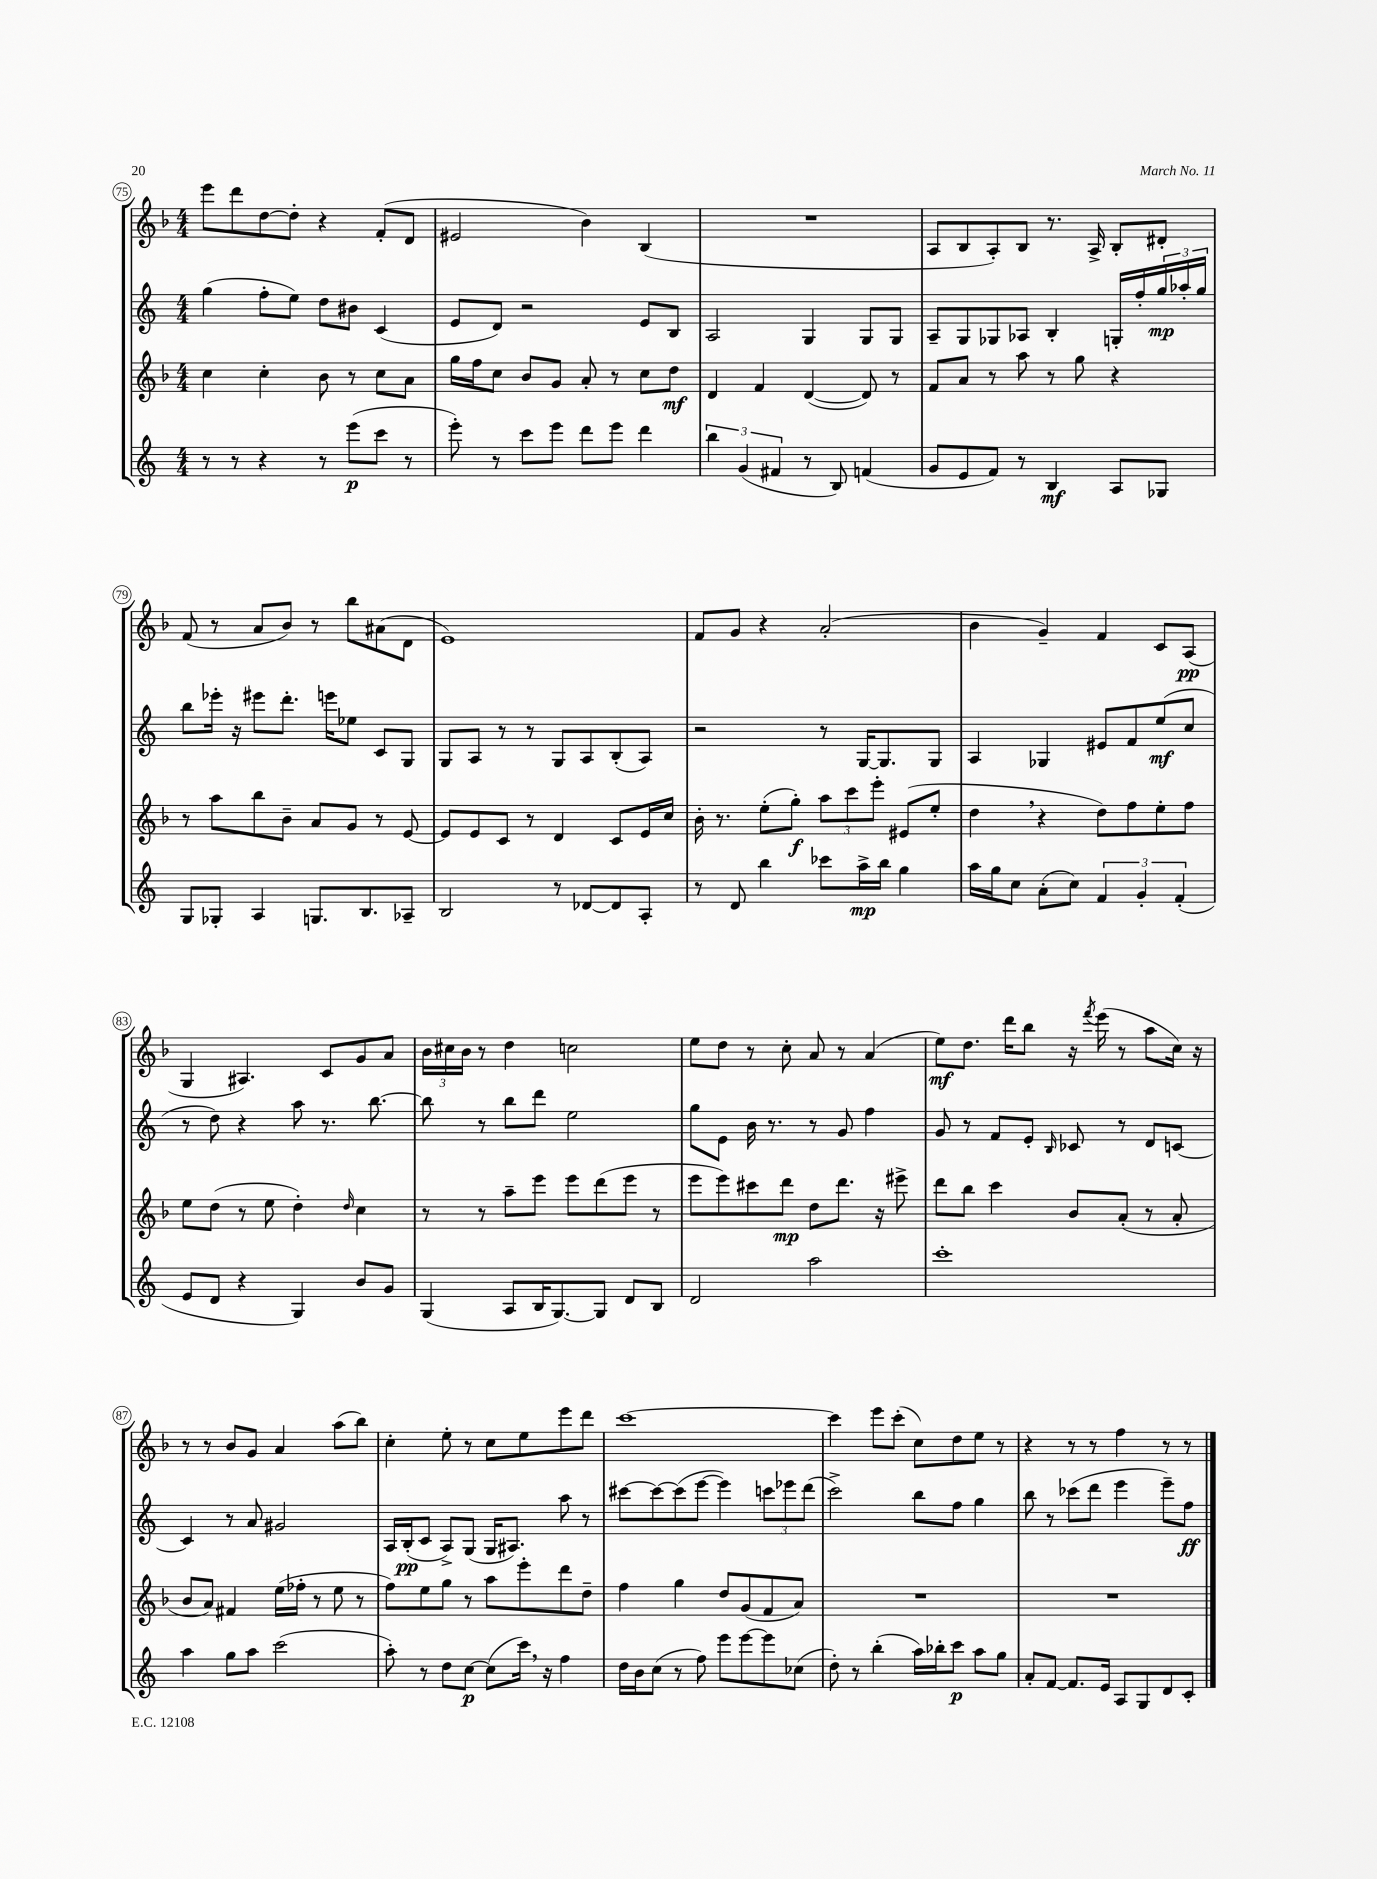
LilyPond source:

<<
\new StaffGroup <<
\new Staff = "s0" {
    \clef treble \key f \major \numericTimeSignature \time 4/4
    e'''8 d'''8 d''8~ d''8-. r4 f'8-.( d'8 |
    eis'2 bes'4) bes4( |
    R1 |
    a8 bes8 a8-.) bes8 r8. a16-> bes8-. dis'8-. |
    f'8( r8 a'8 bes'8) r8 bes''8 ais'8( d'8 |
    e'1) |
    f'8 g'8 r4 a'2-.( |
    bes'4 g'4--) f'4 c'8 a8\pp( |
    g4 ais4.) c'8 g'8 a'8 |
    \tuplet 3/2 { bes'16 cis''16 bes'16 } r8 d''4 c''2 |
    e''8 d''8 r8 c''8-. a'8 r8 a'4( |
    e''8\mf) d''8. d'''16 bes''8 r16 \acciaccatura { f'''8 } e'''16( r8 a''8 c''16) r16 |
    r8 r8 bes'8 g'8 a'4 a''8( bes''8) |
    c''4-. e''8-. r8 c''8 e''8 e'''8 d'''8 |
    c'''1~ |
    c'''4 e'''8 c'''8-.( c''8) d''8 e''8 r8 |
    r4 r8 r8 f''4 r8 r8 \bar "|." |
}
\new Staff = "s1" {
    \clef treble \key c \major \numericTimeSignature \time 4/4
    g''4( f''8-. e''8) d''8 bis'8 c'4( |
    e'8 d'8) r2 e'8 b8 |
    a2 g4 g8 g8 |
    a8-- g8 ges8 aes8 b4-. g16-. f''16-. \tuplet 3/2 { g''16\mp aes''16-. g''16 } |
    b''8 ees'''16-. r16 eis'''8 d'''8.-. e'''16 ees''8 c'8 g8 |
    g8 a8 r8 r8 g8 a8 b8-.( a8) |
    r2 r8 g16~ g8. g8 |
    a4 ges4 eis'8 f'8 e''8\mf( c''8 |
    r8 d''8) r4 a''8 r8. b''8.~ |
    b''8 r8 b''8 d'''8 e''2 |
    g''8 e'8 b'16 r8. r8 g'8 f''4 |
    g'8 r8 f'8 e'8-. \grace { b16 } ces'8 r8 d'8 c'8~ |
    c'4 r8 a'8 gis'2 |
    a16 b16-.\pp( c'8 a8->) g8( g16 ais8.) a''8 r8 |
    cis'''8~ cis'''8~ cis'''8( e'''8~ e'''4) \tuplet 3/2 { c'''8 ees'''8 d'''8( } |
    c'''2->) b''8 f''8 g''4 |
    b''8 r8 ces'''8( d'''8 e'''4 e'''8--) f''8\ff \bar "|." |
}
\new Staff = "s2" {
    \clef treble \key f \major \numericTimeSignature \time 4/4
    c''4 c''4-. bes'8 r8 c''8 a'8 |
    g''16 f''16 c''8 bes'8 g'8 a'8-. r8 c''8 d''8\mf |
    d'4 f'4 d'4~( d'8) r8 |
    f'8 a'8 r8 a''8 r8 g''8 r4 |
    r8 a''8 bes''8 bes'8-- a'8 g'8 r8 e'8~ |
    e'8 e'8 c'8 r8 d'4 c'8 e'16 c''16 |
    bes'16-. r8. e''8-.( g''8-.\f) \tuplet 3/2 { a''8 c'''8 e'''8-. } eis'8( e''8-. |
    d''4 \breathe r4 d''8) f''8 e''8-. f''8 |
    e''8 d''8( r8 e''8 d''4-.) \grace { d''16 } c''4 |
    r8 r8 a''8-- e'''8 e'''8 d'''8( e'''8 r8 |
    e'''8 e'''8) cis'''8 d'''8\mp d''8 d'''8. r16 eis'''8-> |
    d'''8 bes''8 c'''4 bes'8 a'8-.( r8 a'8-. |
    bes'8 a'8) fis'4 e''16( fes''16-. r8 e''8 r8 |
    f''8) e''8 g''8 r8 a''8 e'''8-. d'''8 d''8-- |
    f''4 g''4 d''8 g'8( f'8 a'8) |
    R1 |
    R1 \bar "|." |
}
\new Staff = "s3" {
    \clef treble \key c \major \numericTimeSignature \time 4/4
    r8 r8 r4 r8 e'''8\p( c'''8 r8 |
    e'''8-.) r8 c'''8 e'''8 d'''8 e'''8 d'''4 |
    \tuplet 3/2 { b''4 g'4( fis'4 } r8 b8) f'4( |
    g'8 e'8 f'8) r8 b4\mf a8 ges8 |
    g8 ges8-. a4 g8. b8. aes8-- |
    b2 r8 des'8~ des'8 a8-. |
    r8 d'8 b''4 ces'''8 a''16->\mp b''16 g''4 |
    a''16 g''16 c''8 a'8-.( c''8) \tuplet 3/2 { f'4 g'4-. f'4-.( } |
    e'8 d'8 r4 g4) b'8 g'8 |
    g4( a8 b16 g8.~) g8 d'8 b8 |
    d'2 a''2 |
    c'''1-. |
    a''4 g''8 a''8 c'''2( |
    a''8-.) r8 d''8 c''8~\p c''8( c'''16) \breathe r16 f''4 |
    d''16 b'16 c''8( r8 f''8) e'''8 e'''8~ e'''8 ces''8( |
    d''8-.) r8 b''4-.( a''16) bes''16-. c'''8\p a''8 g''8 |
    a'8-. f'8~ f'8. e'16 a8 g8 d'8 c'8-. \bar "|." |
}
>>
>>
\layout { \context { \Score currentBarNumber = #75 \override BarNumber.stencil = #(make-stencil-circler 0.1 0.3 ly:text-interface::print) } }
